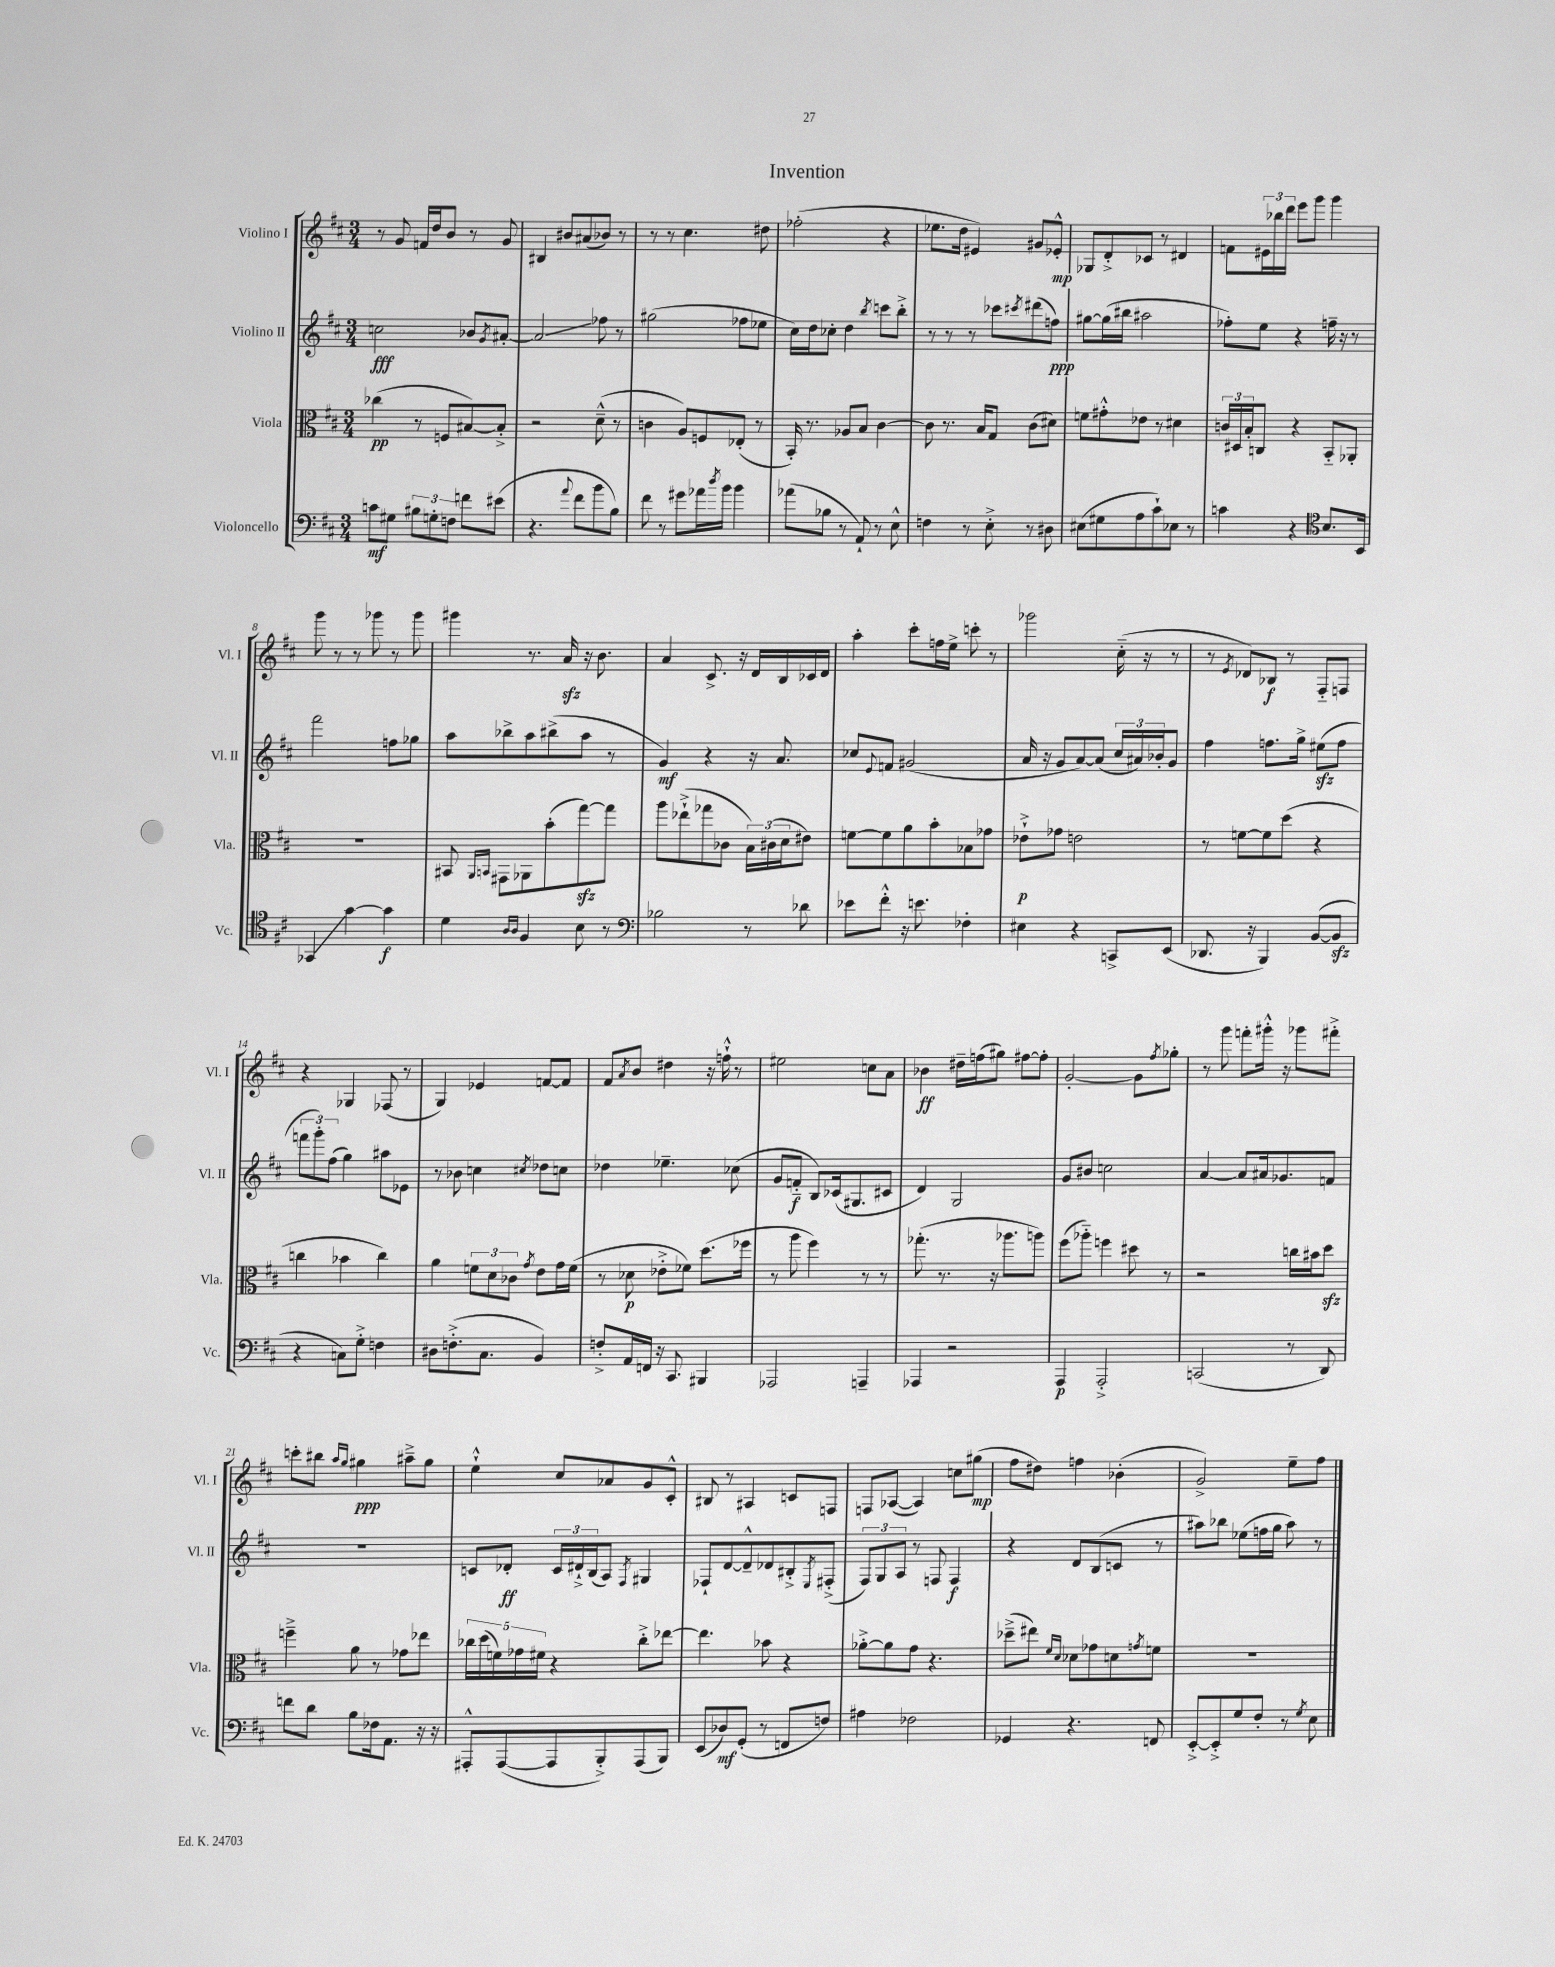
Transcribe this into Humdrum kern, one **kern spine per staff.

**kern	**kern	**kern	**kern
*staff4	*staff3	*staff2	*staff1
*clefF4	*clefC3	*clefG2	*clefG2
*k[f#c#]	*k[f#c#]	*k[f#c#]	*k[f#c#]
*M3/4	*M3/4	*M3/4	*M3/4
8c	(4cc-	2cc	8r
8G#	.	.	8g
12B#	8r	.	16f
.	.	.	16dd
12G'	.	.	.
.	8F	.	8b
12F	.	.	.
8f	[8B#)	8b-	8r
.	.	8qg	.
(8e#	8B#'^]	[8a#'	8g
=	=	=	=
4.r	2r	2a#]	4B#
.	.	.	8b#
8qqa	.	.	.
8f#	.	.	(8a#
8b	(8d~^^	8ff-	8b-)
8B)	8r	8r	8r
=	=	=	=
8f#	4c	(2gg#	8r
8r	.	.	8r
8g#	8A)	.	4.cc#
16a-	8F	.	.
8qdd	.	.	.
16b	.	.	.
4b	(8E-'	8ff-	.
.	8r	8ee-	8dd#
=	=	=	=
(8a-	16BB')	16cc#)	(2ff-'
.	8.r	16dd	.
8B-	.	8cc-'	.
8r	8A-	4dd	.
8AA`)	8B	.	.
.	.	8qbb	.
8r	[4c#	8ccc	4r
8E^^	.	8bb'^	.
=	=	=	=
4F	8c#]	8r	8.ee-
.	8.r	8r	.
.	.	.	16dd
8r	.	8r	4e#)
.	16B	.	.
8E'^	8G	8ccc-	.
.	.	8qccc#	.
8r	(8c#	(8ddd#	8g#
8D#	8d#)	8ff)	8e-'^^
=	=	=	=
(8E#	8f	[8gg#	8G-
8G#	8g#'^^	(16gg#]	8d'^
.	.	16bb#	.
8A	8e-	2aa#	8c-
8c#`)	8r	.	8r
8E-	4d#	.	4d#
8r	.	.	.
=	=	=	=
4c	24c	8ff-')	8f
.	24D#	.	.
.	24B'	.	.
.	8C	8ee	24e#
.	.	.	24bb-
.	.	.	24ddd
4r	4r	4r	8eee
.	.	.	8ggg
*clefC4	*	*	*
8.B	8BB'~	16ff~	4ggg
.	.	16r	.
.	8AA-'	8r	.
16BB	.	.	.
=	=	=	=
4GG-	2.r	2fff#	8ggg
.	.	.	8r
[4g	.	.	8r
.	.	.	8ggg-
4g]	.	8ff	8r
.	.	8gg-	8ggg-
=	=	=	=
4d	8BB#	8aa	4ggg#
.	16qqAA	.	.
.	16qqBB	.	.
.	8GG#	8bb-^	.
16qqA	.	.	.
16qqA	.	.	.
4F#	8AA-	8aa	8.r
.	(8b'	(8bb#^	.
.	.	.	16a
8B	[8gg)	8aa	16r
.	.	.	8.b
8r	8gg]	8r	.
=	=	=	=
*clefF4	*	*	*
2B-	8aa	4g)	4a
.	(8ee-`^	.	.
.	8gg-	4r	8.c#^
.	8c-	.	.
.	.	.	16r
8r	24B)	16r	16d
.	(24c#	.	.
.	.	8.a	16B
.	24d	.	.
8d-	8e#)	.	16c-
.	.	.	16d
=	=	=	=
8e-	[8f	8cc-	4aa'
.	.	8qqe	.
8f#'^^	8f]	8f	.
16r	8a	(2g#	8ccc#'
8.e	.	.	.
.	8b'	.	16ff
.	.	.	16ee^
4F-'	8B-	.	8ccc'
.	8g-	.	8r
=	=	=	=
4E#	8e-`^	16a	2ggg-
.	.	16r	.
.	8g-	8g	.
4r	2e	[8a)	.
.	.	(8a]	.
8CC^	.	24cc#	(16cc#'~
.	.	24a#)	.
.	.	.	16r
.	.	24b-'	.
(8EE	.	8g	8r
=	=	=	=
8.DD-	8r	4ff#	8r
.	.	.	8qe
.	[8f	.	8d-)
16r	.	.	.
4BBB)	8f]	8.ff	8B-
.	(8dd	.	8r
.	.	16gg^	.
([8BB	4r	(8ee#	8F#'~
8BB]	.	8ff	8F
=	=	=	=
4r	4cc	12fff	4r
.	.	12ggg')	.
.	.	(12ff#	.
8C)	4b-	4gg)	4G-
8G'^	.	.	.
4F	4cc)	8aa#	(8F-
.	.	8e-	8r
=	=	=	=
8D#	4a	8r	4G)
(8.F'^	.	8b-	.
.	12f	4cc	4e-
8.C#	.	.	.
.	12d	.	.
.	12c-	.	.
.	8qg	8qcc#	.
4BB)	8e	8dd-	[8f
.	16g	8cc	8f]
.	(16f	.	.
=	=	=	=
8F'^	8r	4dd-	8f#
.	.	.	8qa
16AA	8d-	.	8b
16FF	.	.	.
16r	8e-'^	4.ee-~	4dd#
8.CC#	.	.	.
.	8f-)	.	.
4BBB#	(8.dd	.	16r
.	.	.	16ff`^^
.	.	(8cc-	8r
.	16ff-	.	.
=	=	=	=
2AAA-	8r	8g	2ee#
.	8aa	8f'~	.
.	4ff#)	8B)	.
.	.	(16c-	.
.	.	8.G#	.
4AAA~	8r	.	8cc
.	8r	8c#	8a
=	=	=	=
4AAA-	(8.gg-'	4d)	4b-
.	8.r	.	.
2r	.	2G	16dd#~
.	.	.	(16ff
.	16r	.	8gg#)
.	8.aa-	.	.
.	.	.	[8ff#
.	8aa)	.	8ff#']
=	=	=	=
4AAA	(8ff#	8g	[2g'
.	8aa-'~)	8b#	.
2AAA'^	4ff	2cc	.
.	8dd#	.	8g]
.	.	.	8qff#
.	8r	.	8gg-'
=	=	=	=
(2CC	2r	[4a	8r
.	.	.	8ggg
.	.	8a]	8fff'
.	.	16a#	16ggg#'^^
.	.	8.g-	16r
8r	16cc	.	8ggg-
.	16b#	.	.
8DD)	8dd	8f	8fff#'^
=	=	=	=
8f	4ff~^	2.r	8ccc'
8d	.	.	8bb#
.	.	.	16qqaa
.	.	.	16qqgg
8B	8a	.	4gg#
16F-	8r	.	.
8.AA	.	.	.
.	8g-	.	8aa#~^
16r	8ee-	.	8gg#
16r	.	.	.
=	=	=	=
8AAA#'^^	20cc-	8c	4ee`^^
.	(20dd	.	.
.	20f)	.	.
([8AAA#	.	8d-'	.
.	20g-	.	.
.	20f#	.	.
8AAA#]	4r	24c	8cc#
.	.	24d#`^	.
.	.	(24B	.
8BBB'^)	.	8A)	8a-
.	.	8qF#	.
(8AAA#	8cc-'^	4G#	8g
8BBB)	[8ee-	.	8c#'^^
=	=	=	=
(8EE	4.ee-]	8F-`	8B#
8D-)	.	[8d	8r
(8GG'	.	8d~^^]	4A#
8r	8b-	8d-	.
8FF	4r	8B#'^	8c
.	.	8qE	.
8F)	.	(8F#'^	8F
=	=	=	=
4A#	[8a-'^	12F#)	8F
.	.	12G	.
.	8a-]	.	([8A-
.	.	12A	.
2F-	8g	8r	4A-])
.	4.r	8F	.
.	.	4F	8cc
.	.	.	(8gg#
=	=	=	=
4GG-	(8dd-~^	4r	8ff#
.	8ee#)	.	8dd#)
.	16qqf#	.	.
.	16qqd	.	.
4.r	8d-	8d	4ff
.	8g-	(8B	.
.	8d	8c	(4b-'
.	8qg	.	.
8FF	8f	8r	.
=	=	=	=
[8EE'^	2.r	8aa#)	2g^)
8EE'^]	.	8bb-	.
8G	.	(8ee-	.
8F#'	.	16ff	.
.	.	16gg	.
8r	.	8aa#)	8ee~
8qG	.	.	.
8E	.	8r	8ff#
==	==	==	==
*-	*-	*-	*-
